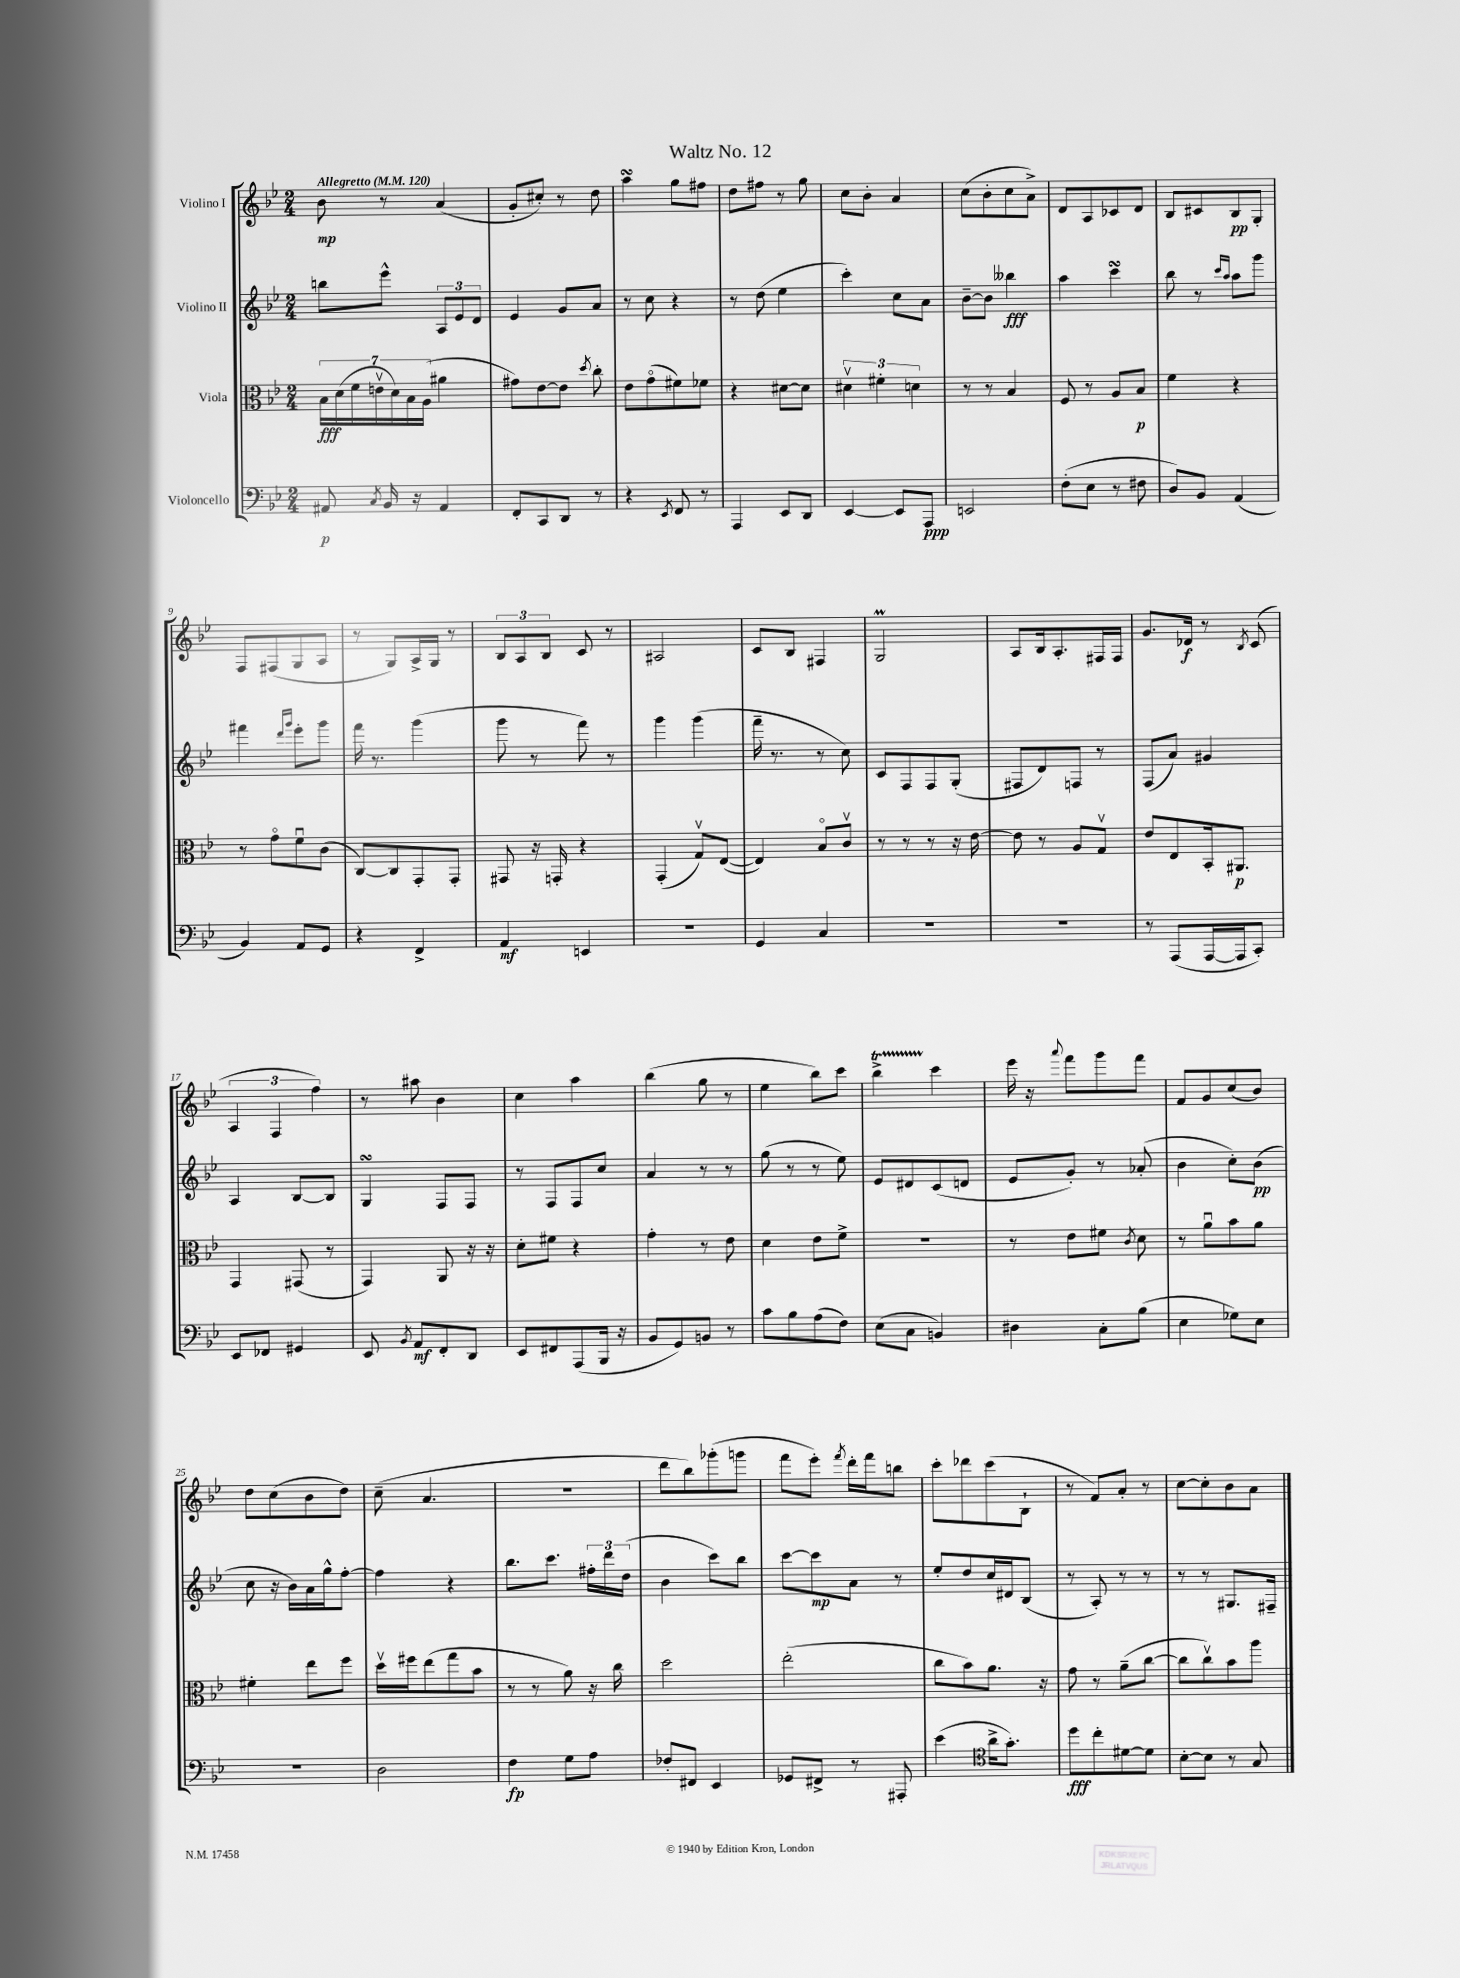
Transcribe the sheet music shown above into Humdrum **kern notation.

**kern	**dynam	**kern	**dynam	**kern	**dynam	**kern	**dynam
*part4	*part4	*part3	*part3	*part2	*part2	*part1	*part1
*staff4	*staff4	*staff3	*staff3	*staff2	*staff2	*staff1	*staff1
*I"Violoncello	*	*I"Viola	*	*I"Violino II	*	*I"Violino I	*
*clefF4	*	*clefC3	*	*clefG2	*	*clefG2	*
*k[b-e-]	*	*k[b-e-]	*	*k[b-e-]	*	*k[b-e-]	*
*M2/4	*	*M2/4	*	*M2/4	*	*M2/4	*
*MM120	*	*MM120	*	*MM120	*	*MM120	*
=1	=1	=1	=1	=1	=1	=1	=1
!	!	!	!	!	!	!LO:TX:a:B:t=Allegretto	!
8AA#X/	p	28B-\LL	fff	8bbn\L	.	8b-\	mp
.	.	(28d\	.	.	.	.	.
.	.	28f\	.	.	.	.	.
.	.	28env\	.	.	.	.	.
8qC/	.	.	.	.	.	.	.
16BB-/	.	.	.	8eee-^^\J	.	8r	.
.	.	28d\)	.	.	.	.	.
.	.	28B-\	.	.	.	.	.
16r	.	.	.	.	.	.	.
.	.	(28A\JJ	.	.	.	.	.
4AA#/	.	4a#X\	.	12A/L	.	(4a/	.
.	.	.	.	12e-/	.	.	.
.	.	.	.	12d/J	.	.	.
=2	=2	=2	=2	=2	=2	=2	=2
8FF'/L	.	8g#X\L)	.	4e-/	.	8g'/L	.
8CC/	.	[8e-\	.	.	.	8cc#X'/J)	.
8DD/J	.	8e-\J]	.	8g/L	.	8r	.
.	.	8qdd/	.	.	.	.	.
8r	.	8cc'\	.	8a/J	.	8dd\	.
=3	=3	=3	=3	=3	=3	=3	=3
4r	.	8e-\L	.	8r	.	4aasSsS\	.
.	.	(8g\	.	8cc\	.	.	.
8qEE-/	.	.	.	.	.	.	.
8FF/	.	8f#X\)	.	4r	.	8gg\L	.
8r	.	8f-X\J	.	.	.	8ff#X\J	.
=4	=4	=4	=4	=4	=4	=4	=4
4AAA/	.	4r	.	8r	.	8dd\L	.
.	.	.	.	(8dd\	.	8ff#X\J	.
8EE-/L	.	[8d#X\L	.	4ee-\	.	8r	.
8DD/J	.	8d#\J]	.	.	.	8gg\	.
=5	=5	=5	=5	=5	=5	=5	=5
[4EE-/	.	6d#Xv\	.	4ccc'\)	.	8cc\L	.
.	.	.	.	.	.	8b-'\J	.
.	.	6f#X'\	.	.	.	.	.
8EE-/L]	.	.	.	8cc\L	.	4a/	.
.	.	6dn\	.	.	.	.	.
8AAA/J	ppp	.	.	8a\J	.	.	.
=6	=6	=6	=6	=6	=6	=6	=6
2EEn/	.	8r	.	[8b-~\L	.	(8cc\L	.
.	.	8r	.	8b-\J]	.	8b-'\	.
.	.	4B-/	.	4bb--X\	fff	8cc\	.
.	.	.	.	.	.	8a^\J)	.
=7	=7	=7	=7	=7	=7	=7	=7
(8F'\L	.	8F/	.	4aa\	.	8d/L	.
8E-\J	.	8r	.	.	.	8A/	.
8r	.	8A/L	.	4cccsSSS\	.	8c-X/	.
8F#X\	.	8B-/J	p	.	.	8d/J	.
=8	=8	=8	=8	=8	=8	=8	=8
8D/L)	.	4f\	.	8bb-\	.	8B-/L	.
8BB-/J	.	.	.	8r	.	8c#X/	.
.	.	.	.	16qqccc/LL	.	.	.
.	.	.	.	16qqaa/JJ	.	.	.
(4AA/	.	4r	.	8aa\L	.	8B-/	pp
.	.	.	.	8ggg\J	.	8G'/J	.
!!LO:LB:g=z
=9	=9	=9	=9	=9	=9	=9	=9
4BB-/)	.	8r	.	4fff#X\	.	8F/L	.
.	.	8g\L	.	.	.	(8F#X/	.
.	.	.	.	16qqddd/LL	.	.	.
.	.	.	.	16qqggg/JJ	.	.	.
8AA/L	.	8fu\	.	8eee-'\L	.	8G/	.
8GG/J	.	(8c\J	.	8ggg\J	.	8A/J	.
=10	=10	=10	=10	=10	=10	=10	=10
4r	.	[8C/L)	.	16fff\	.	8r	.
.	.	.	.	8.r	.	.	.
.	.	8C/]	.	.	.	8G/L)	.
4FF^/	.	8GG'/	.	(4ggg\	.	16A^/L	.
.	.	.	.	.	.	16G/JJ	.
.	.	8GG'/J	.	.	.	8r	.
=11	=11	=11	=11	=11	=11	=11	=11
4AA/	mf	8GG#X/	.	8ggg\	.	12B-/L	.
.	.	.	.	.	.	12A/	.
.	.	16r	.	8r	.	.	.
.	.	.	.	.	.	12B-/J	.
.	.	16GGn'/	.	.	.	.	.
4EEn/	.	4r	.	8fff\)	.	8c/	.
.	.	.	.	8r	.	8r	.
=12	=12	=12	=12	=12	=12	=12	=12
2r	.	(4GG'/	.	4ggg\	.	2A#X/	.
.	.	8Gv/L)	.	(4ggg\	.	.	.
.	.	([8E-/J	.	.	.	.	.
=13	=13	=13	=13	=13	=13	=13	=13
4GG/	.	4E-/])	.	16fff~\	.	8c/L	.
.	.	.	.	8.r	.	.	.
.	.	.	.	.	.	8B-/J	.
4C/	.	8B-/L	.	8r	.	4F#X/	.
.	.	8cv/J	.	8cc\)	.	.	.
=14	=14	=14	=14	=14	=14	=14	=14
2r	.	8r	.	8c/L	.	2GM/	.
.	.	8r	.	8F/	.	.	.
.	.	8r	.	8F/	.	.	.
.	.	16r	.	(8G'/J	.	.	.
.	.	[16e-\	.	.	.	.	.
=15	=15	=15	=15	=15	=15	=15	=15
2r	.	8e-\]	.	8F#X/L	.	8A/L	.
.	.	8r	.	8d/)	.	16B-/k	.
.	.	.	.	.	.	8.A'/	.
.	.	8A/L	.	8Fn/J	.	.	.
.	.	8Gv/J	.	8r	.	16F#X/L	.
.	.	.	.	.	.	16F#/JJ	.
=16	=16	=16	=16	=16	=16	=16	=16
8r	.	8e-/L	.	(8F/L	.	8.g/L	.
(8AAA/L	.	8E-/	.	8a/J)	.	.	.
.	.	.	.	.	.	16d-X/Jk	f
[16AAA/L	.	16BB-'/k	.	4g#X/	.	8r	.
16AAA/J]	.	8.AA#X/J	p	.	.	.	.
.	.	.	.	.	.	8qB-/	.
8CC'/J)	.	.	.	.	.	(8c/	.
!!LO:LB:g=z
=17	=17	=17	=17	=17	=17	=17	=17
8EE-/L	.	4GG/	.	4A/	.	6A/	.
8FF-X/J	.	.	.	.	.	.	.
.	.	.	.	.	.	6F/	.
4GG#X/	.	(8GG#X/	.	[8B-/L	.	.	.
.	.	.	.	.	.	6ff\)	.
.	.	8r	.	8B-/J]	.	.	.
=18	=18	=18	=18	=18	=18	=18	=18
8EE-/	.	4GG/)	.	4GsSSS/	.	8r	.
8qBB-/	.	.	.	.	.	.	.
8AA/L	mf	.	.	.	.	8aa#X\	.
8FF'/	.	8AA/	.	8F/L	.	4b-\	.
8DD/J	.	16r	.	8F/J	.	.	.
.	.	16r	.	.	.	.	.
=19	=19	=19	=19	=19	=19	=19	=19
8EE-/L	.	8d'\L	.	8r	.	4cc\	.
8FF#X/	.	8f#X\J	.	8F/L	.	.	.
(8AAA/	.	4r	.	8F/	.	4aa\	.
16BBB-/Jk	.	.	.	8cc/J	.	.	.
16r	.	.	.	.	.	.	.
=20	=20	=20	=20	=20	=20	=20	=20
8BB-/L	.	4g'\	.	4a/	.	(4bb-\	.
8GG/)	.	.	.	.	.	.	.
8BBn/J	.	8r	.	8r	.	8gg\	.
8r	.	8e-\	.	8r	.	8r	.
=21	=21	=21	=21	=21	=21	=21	=21
8c\L	.	4d\	.	(8gg\	.	4ee-\	.
8B-\	.	.	.	8r	.	.	.
(8A\	.	8e-\L	.	8r	.	8bb-\L)	.
8F\J)	.	8f^\J	.	8ee-\)	.	8ccc\J	.
=22	=22	=22	=22	=22	=22	=22	=22
(8E-\L	.	2r	.	8e-/L	.	4bb-T^\	.
8C\J	.	.	.	8d#X/	.	.	.
4BBn/)	.	.	.	(8c/	.	4ccc\	.
.	.	.	.	8dn/J	.	.	.
=23	=23	=23	=23	=23	=23	=23	=23
4D#X\	.	8r	.	8e-/L	.	16eee-\	.
.	.	.	.	.	.	16r	.
.	.	.	.	.	.	8qqaaa/	.
.	.	8e-\L	.	8g'/J)	.	8fff\L	.
8C'\L	.	8f#X\J	.	8r	.	8ggg\	.
.	.	8qc/	.	.	.	.	.
(8B-\J	.	8d\	.	(8a-X'/	.	8fff\J	.
=24	=24	=24	=24	=24	=24	=24	=24
4E-\	.	8r	.	4b-\	.	8f/L	.
.	.	8au\L	.	.	.	8g/	.
8G-X\L)	.	8b-\	.	8cc'\L)	.	(8cc/	.
8E-\J	.	8a\J	.	(8b-\J	pp	8b-/J)	.
!!LO:LB:g=z
=25	=25	=25	=25	=25	=25	=25	=25
2r	.	4f#X'\	.	8cc\	.	8dd\L	.
.	.	.	.	16r	.	(8cc\	.
.	.	.	.	16b-\LL)	.	.	.
.	.	8ee-\L	.	16a\	.	8b-\	.
.	.	.	.	16gg^^\J	.	.	.
.	.	8ff\J	.	[8ff'\J	.	8dd\J)	.
=26	=26	=26	=26	=26	=26	=26	=26
2D\	.	16ddv\LL	.	4ff\]	.	(8cc~\	.
.	.	16ff#X\J	.	.	.	.	.
.	.	(8ee-\	.	.	.	4.a/	.
.	.	8gg\	.	4r	.	.	.
.	.	8b-\J	.	.	.	.	.
=27	=27	=27	=27	=27	=27	=27	=27
4F\	fp	8r	.	8.bb-\L	.	2r	.
.	.	8r	.	.	.	.	.
.	.	.	.	8.ccc\J	.	.	.
8G\L	.	8a\)	.	.	.	.	.
8A\J	.	16r	.	24ff#X'\LL	.	.	.
.	.	.	.	24ddd\	.	.	.
.	.	16cc\	.	.	.	.	.
.	.	.	.	(24dd\JJ	.	.	.
=28	=28	=28	=28	=28	=28	=28	=28
8F-X'/L	.	2dd\	.	4b-\	.	8ddd\L	.
8FF#X/J	.	.	.	.	.	8bb-\)	.
4EE-/	.	.	.	8ccc\L)	.	(8ggg-X'\	.
.	.	.	.	8bb-\J	.	8gggn\J	.
=29	=29	=29	=29	=29	=29	=29	=29
8GG-X/L	.	(2ee-'\	.	[8ccc\L	.	8fff\L	.
8FF#X^/J	.	.	.	8ccc\]	mp	8eee-'\J)	.
.	.	.	.	.	.	8qfff/	.
8r	.	.	.	8a\J	.	16ddd'\LL	.
.	.	.	.	.	.	16fff\J	.
8AAA#X'/	.	.	.	8r	.	8bbn\J	.
=30	=30	=30	=30	=30	=30	=30	=30
(4e-\	.	8cc\L	.	8ee-'/L	.	8ccc'\L	.
.	.	8b-\)	.	8dd/	.	8ddd-X\	.
*clefC4	*	*	*	*	*	*	*
16a^\KL	.	8.a\J	.	16cc/L	.	(8ccc\	.
8.g'\J)	.	.	.	16d#X/J	.	.	.
.	.	.	.	(8B-/J	.	8B-`\J	.
.	.	16r	.	.	.	.	.
=31	=31	=31	=31	=31	=31	=31	=31
8dd\L	fff	8g\	.	8r	.	8r	.
8cc'\	.	8r	.	8A'/)	.	8f/L)	.
[8d#X\	.	(8a~\L	.	8r	.	8a'/J	.
8d#\J]	.	[8cc\J	.	8r	.	8r	.
=32	=32	=32	=32	=32	=32	=32	=32
[8B-'\L	.	8cc\L]	.	8r	.	[8cc\L	.
8B-\J]	.	8ccv\)	.	8r	.	8cc'\]	.
8r	.	8b-\	.	8.G#X/L	.	8b-\	.
8G/	.	8aa\J	.	.	.	8a\J	.
.	.	.	.	16F#X~/Jk	.	.	.
==	==	==	==	==	==	==	==
*-	*-	*-	*-	*-	*-	*-	*-
